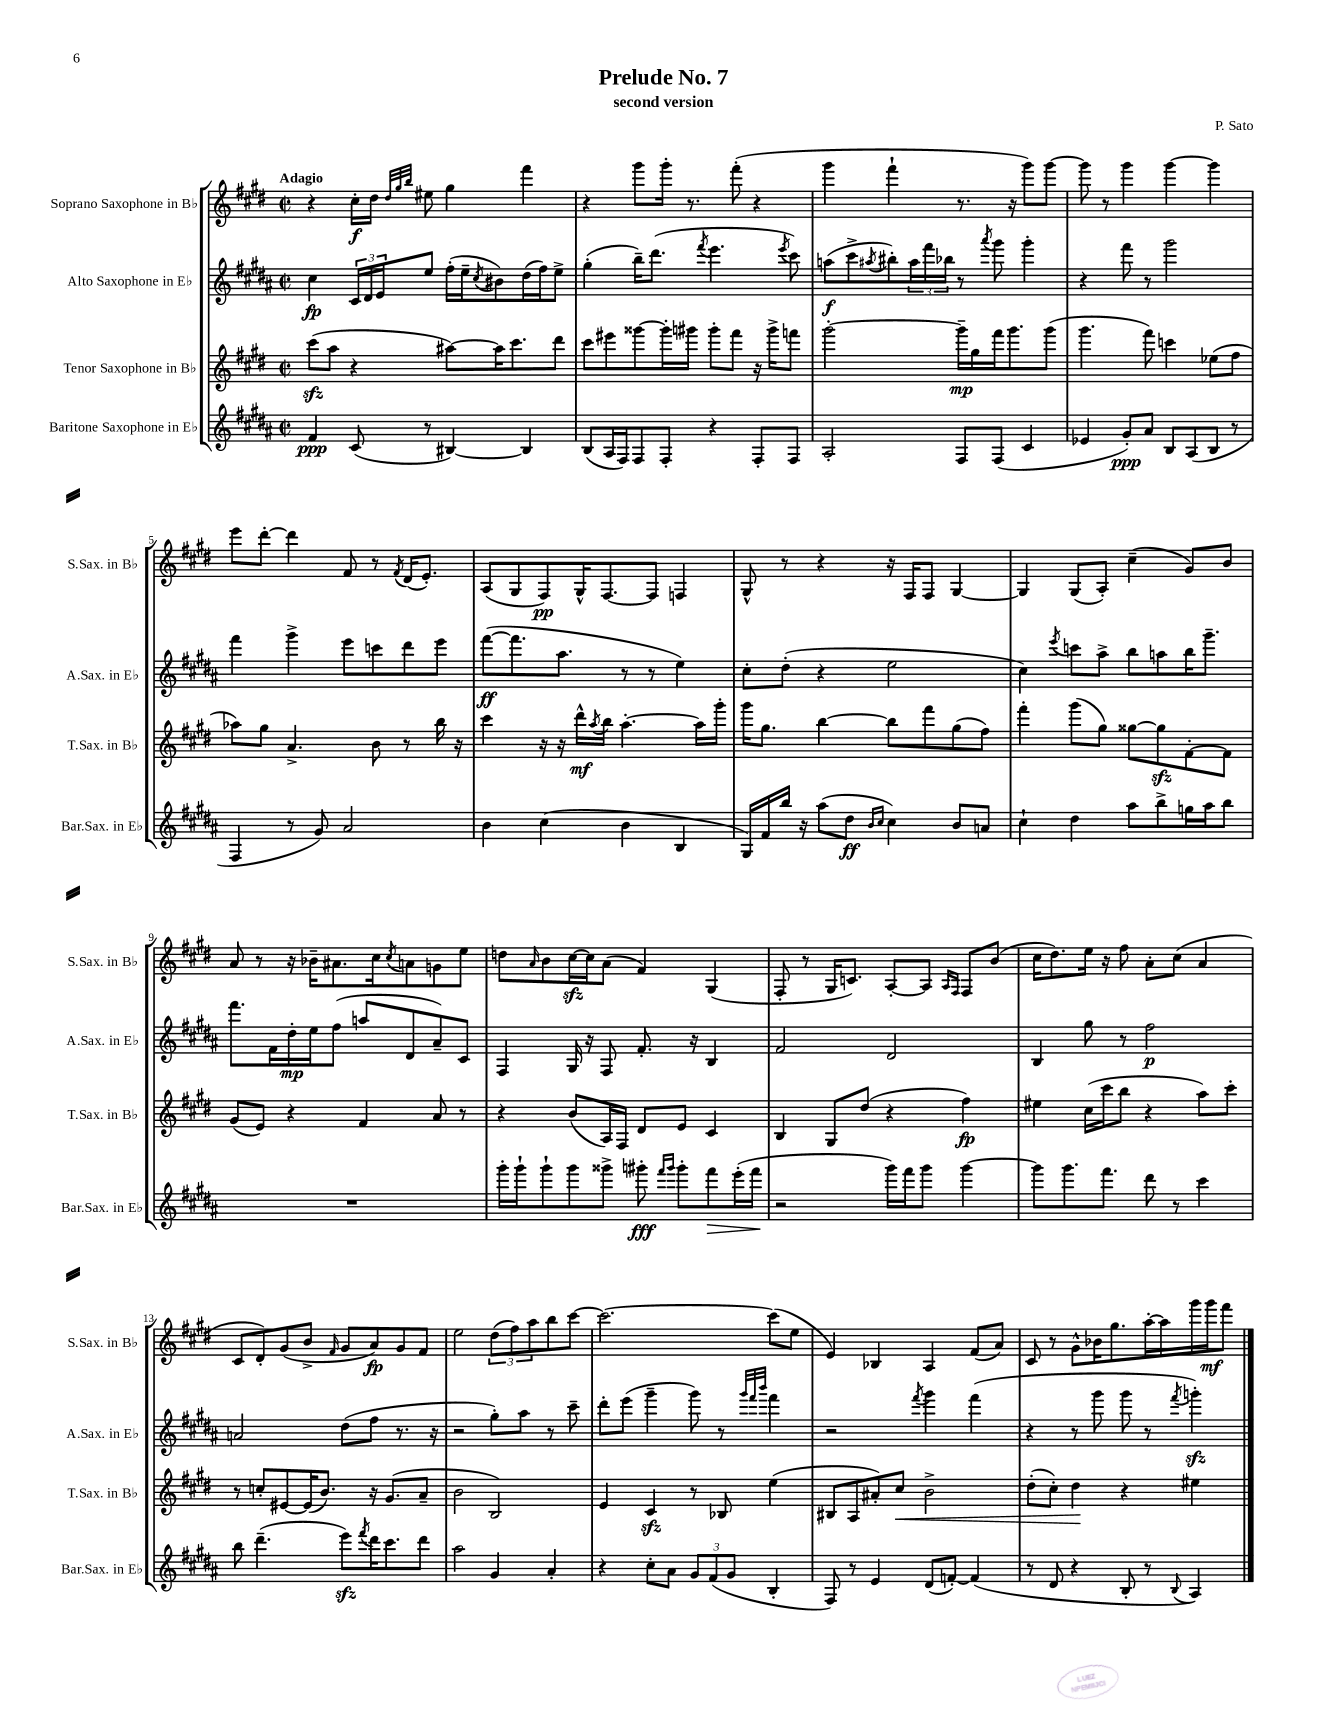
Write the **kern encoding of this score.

**kern	**kern	**kern	**kern
*staff4	*staff3	*staff2	*staff1
*clefG2	*clefG2	*clefG2	*clefG2
*k[f#c#g#d#a#]	*k[f#c#g#d#]	*k[f#c#g#d#a#]	*k[f#c#g#d#]
*M2/2	*M2/2	*M2/2	*M2/2
*met(c|)	*met(c|)	*met(c|)	*met(c|)
4f#	(8ccc#	4cc#	4r
.	8aa	.	.
(8c#	4r	24c#	16cc#'
.	.	24d#	.
.	.	.	16dd#
.	.	24e	.
.	.	.	32qqdd#
.	.	.	32qqgg#
.	.	.	32qqbb
8r	.	8ee	8ee#
[4B#)	[8aa#)	(16ff#'	4gg#
.	.	16ee~	.
.	.	8qcc#	.
.	16aa#]	8b#)	.
.	8.ccc#	.	.
4B#]	.	(16dd#	4fff#
.	.	16ff#)	.
.	8ddd#	8ee^	.
=	=	=	=
(8B	8ccc#	(4gg#'	4r
16A#	8eee#	.	.
16F#)	.	.	.
8F#	[8ggg##	16bb~)	8ggg#
.	.	(8.ddd#	.
8F#'	16ggg##']	.	16ggg#'
.	16ggg#	.	8.r
.	.	8qfff#	.
4r	8ggg#'	4.eee	.
.	8fff#	.	(8fff#'
8F#'	16r	.	4r
.	16ggg#^	.	.
.	.	8qeee	.
8F#	8fff	8ccc#)	.
=	=	=	=
2A#'	[2ggg#'	(8aa	4ggg#
.	.	8ccc#^	.
.	.	8qaa#	.
.	.	8bb#')	4fff#`
.	.	24aa#	.
.	.	24fff#	.
.	.	24bb-	.
8F#	16ggg#~]	8r	8.r
.	16gg#	.	.
.	.	8qaaa#	.
(8F#	16fff#	8ggg#	.
.	8.ggg#	.	16r
4c#	.	4ggg#'	8ggg#)
.	(8ggg#	.	[8ggg#
=	=	=	=
4e-	4.ggg#	4r	8ggg#]
.	.	.	8r
8g#')	.	8fff#	4ggg#
8a#	8fff#)	8r	.
8B	4ccc	2ggg#	[4ggg#
(8A#	.	.	.
8B	(8ee-	.	4ggg#]
8r	8ff#	.	.
=	=	=	=
4F#	8aa-)	4fff#	8eee
.	8gg#	.	[8ddd#'
8r	4.a^	4ggg#^	4ddd#]
8g#)	.	.	.
2a#	.	8eee	8f#
.	8b	8ccc	8r
.	.	.	8qf#
.	8r	8ddd#	(16d#
.	.	.	8.e')
.	16bb	8eee	.
.	16r	.	.
=	=	=	=
4b	4ccc#	([8fff#	(8A
.	.	8.fff#]	8G#
(4cc#	16r	.	8F#)
.	16r	8.aa#	.
.	16ddd#^^	.	16G#^^
.	8qaa	.	.
.	16bb	.	[8.F#
4b	[4.aa'	8r	.
.	.	8r	8F#]
4B	.	4ee)	4F
.	16aa]	.	.
.	16ggg#'	.	.
=	=	=	=
16G#)	16ggg#	8cc#'	8G#^^
16f#	8.gg#	.	.
16bb	.	(8dd#'	8r
16r	.	.	.
(8aa#	[4bb	4r	4r
8dd#	.	.	.
16qqb	.	.	.
16qqcc#	.	.	.
4cc#)	8bb]	2ee	16r
.	.	.	16F#
.	8fff#	.	8F#
8b	(8gg#	.	[4G#
8a	8ff#)	.	.
=	=	=	=
4cc#`	4fff#'	4cc#)	4G#]
.	.	8qeee	.
4dd#	(8ggg#	8ccc	(8G#
.	8gg#)	8aa#^	8A')
8aa#	[8gg##	8bb	(4cc#~
8bb^	8gg##]	8aa	.
16gg	[8f#'	16bb	8g#)
16aa#	.	8.ggg#~	.
8bb	8f#]	.	8b
=	=	=	=
1r	(8g#	8.fff#	8a
.	8e)	.	8r
.	.	16f#	.
.	4r	16dd#'	16r
.	.	16ee	16b-~
.	.	(8ff#	8.a#
.	4f#	8aa	.
.	.	.	16cc#
.	.	.	8qcc#
.	.	8d#	8a
.	8a	8a#~)	8g
.	8r	8c#	8ee
=	=	=	=
16ggg#'	4r	4F#	8dd
16ggg#`	.	.	.
.	.	.	16qqa
8ggg#`	.	.	8b
8ggg#	(8b	16G#	[16cc#
.	.	16r	16cc#]
8ggg##^	16A)	8F#	(8a
.	16F#	.	.
8ggg#'	8d#	8.f#'	4f#)
16qqfff#	.	.	.
16qqggg#	.	.	.
8ggg#'	8e	.	.
.	.	16r	.
8fff#	4c#	4B	(4G#
(16eee'	.	.	.
16fff#	.	.	.
=	=	=	=
2r	4B	2f#	8F#'
.	.	.	8r
.	8G#	.	16G#
.	.	.	8.c)
.	(8dd#	.	.
16ggg#)	4r	2d#	[8A'
16fff#	.	.	.
8ggg#	.	.	8A]
.	.	.	16qqA
.	.	.	16qqF#
[4ggg#	4ff#)	.	8F#
.	.	.	(8b
=	=	=	=
8ggg#]	4ee#	4B	16cc#
.	.	.	8.dd#)
8.ggg#	.	.	.
.	(16cc#	8gg#	16ee
8.fff#	16ccc#	.	16r
.	8bb	8r	8ff#
8ddd#	4r	2ff#	8a'
8r	.	.	(8cc#
4ccc#	8aa)	.	4a
.	8ccc#'	.	.
=	=	=	=
8bb	8r	2a	8c#
(4.ddd#~	8cc'	.	8d#')
.	[8e#	.	(8g#
.	(16e#]	.	8b^
.	8.b)	.	.
.	.	.	16qqf#
8eee)	.	(8dd#	8g#
8qfff#	.	.	.
16ddd#	16r	8ff#	8a)
8.ccc#	(8.g#	.	.
.	.	8.r	8g#
8ddd#	8a~	.	8f#
.	.	16r	.
=	=	=	=
2aa#	2b	2r	2ee
4g#	2B)	8gg#')	(12dd#
.	.	.	12ff#)
.	.	8aa#	.
.	.	.	12aa
4a#'	.	8r	8bb
.	.	8ccc#~	[8ccc#
=	=	=	=
4r	4e	8ddd#'	2.ccc#_
.	.	(8eee	.
8cc#'	4c#	4ggg#~	.
8a#	.	.	.
12g#	8r	8ggg#)	.
(12f#	.	.	.
.	8B-	8r	.
12g#	.	.	.
.	.	32qqggg#	.
.	.	32qqfff#	.
.	.	32qqbbb	.
4B'	(4ee	4fff#	(8ccc#]
.	.	.	8ee
=	=	=	=
8F#)	8B#	2r	4e)
8r	8A	.	.
4e	8a#')	.	4B-
.	8cc#	.	.
.	.	8qfff#	.
(8d#	2b^	4ggg#	4A
[8f')	.	.	.
(4f]	.	(4fff#	(8f#
.	.	.	8a)
=	=	=	=
8r	(8dd#'	4r	8c#
8d#	8cc#')	.	8r
4r	4dd#	8r	8g#^^
.	.	8ggg#	16b-
.	.	.	8.gg#
8B'	4r	8ggg#	.
8r	.	8r	[16aa'
.	.	.	16aa]
8qqB	.	8qfff#	.
4A#)	4ee#	4ggg')	16ggg#
.	.	.	16ggg#
.	.	.	8fff#
==	==	==	==
*-	*-	*-	*-
